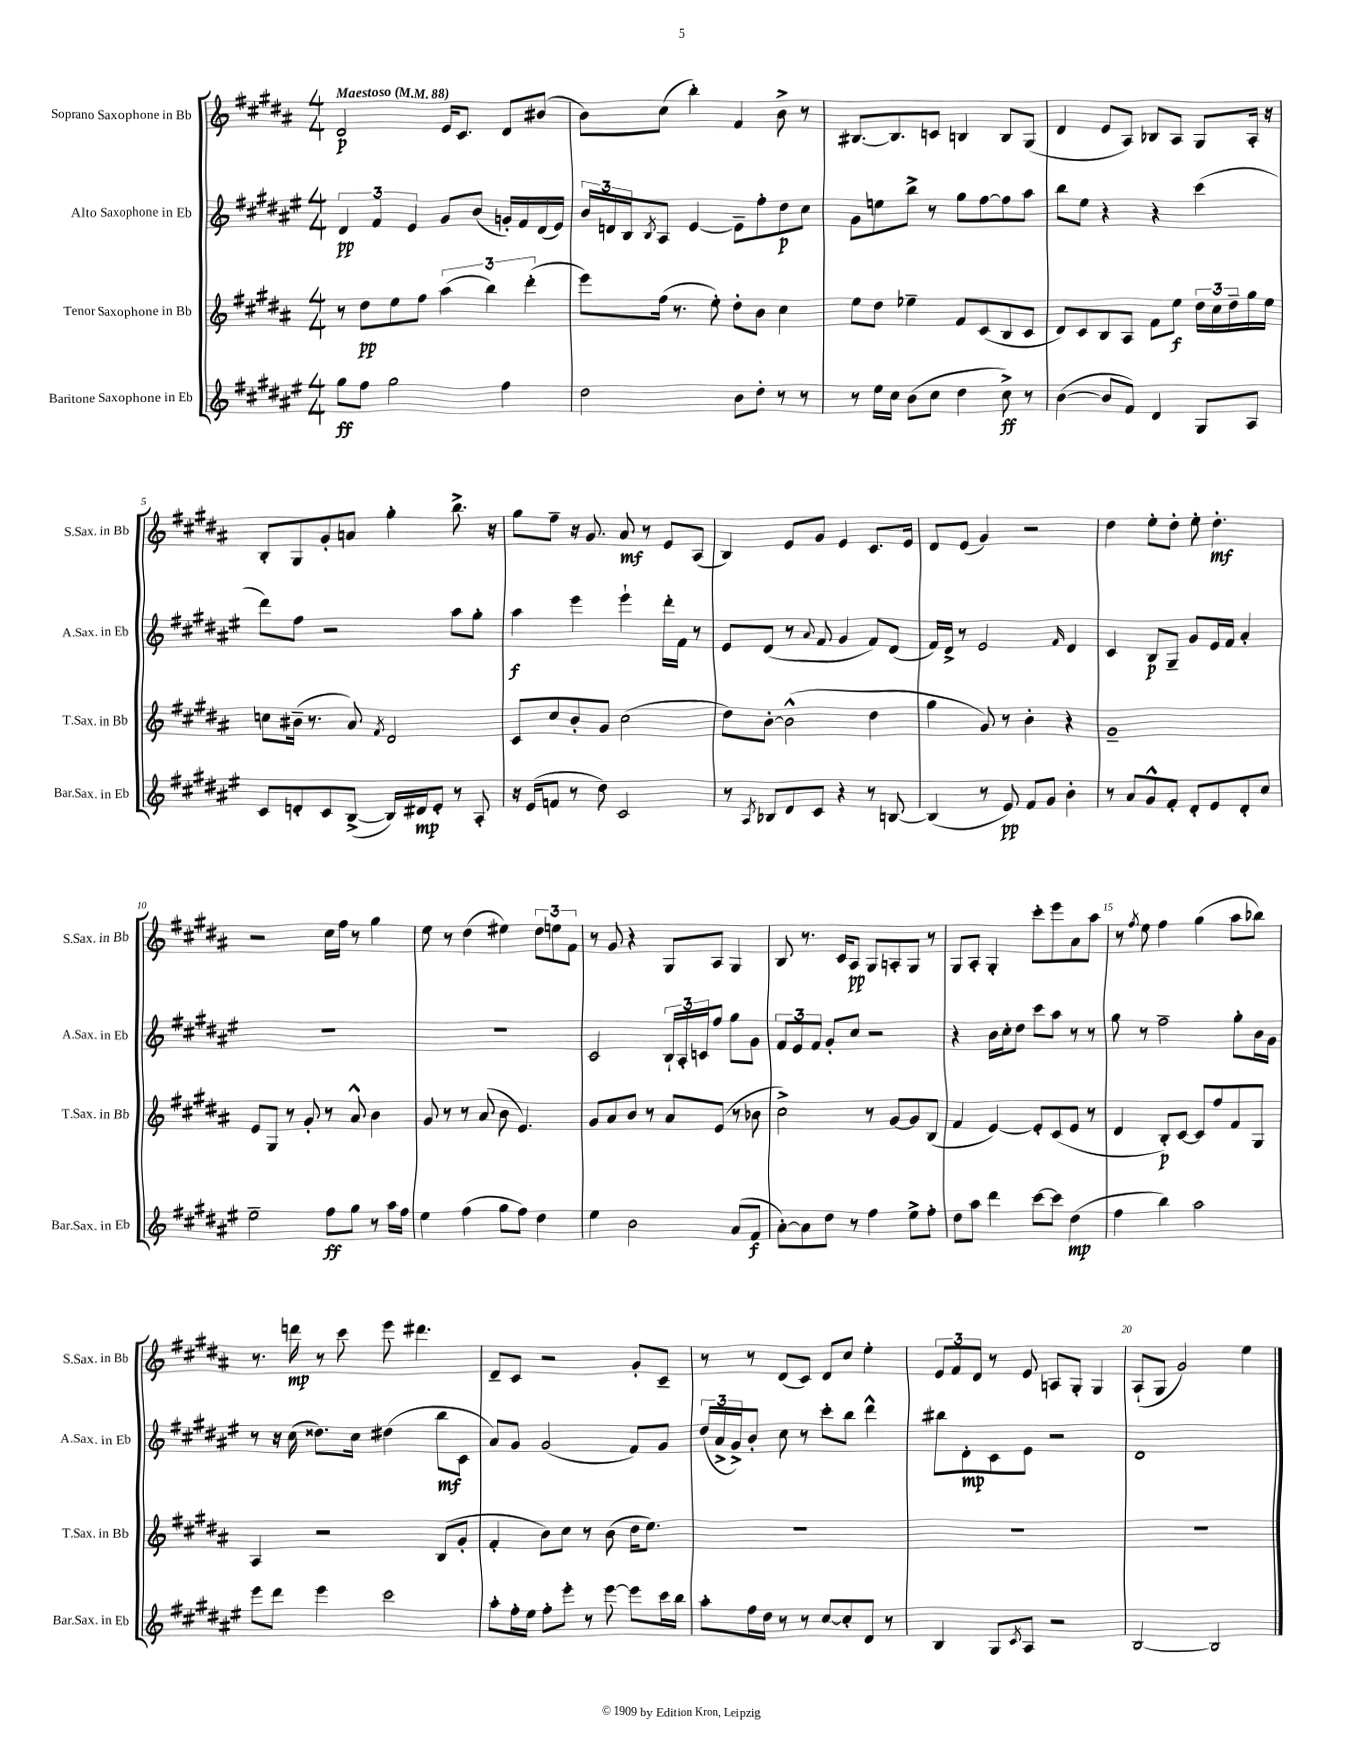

**kern	**kern	**kern	**kern
*staff4	*staff3	*staff2	*staff1
*clefG2	*clefG2	*clefG2	*clefG2
*k[f#c#g#d#a#e#]	*k[f#c#g#d#a#]	*k[f#c#g#d#a#e#]	*k[f#c#g#d#a#]
*M4/4	*M4/4	*M4/4	*M4/4
*MM88	*MM88	*MM88	*MM88
8gg#	8r	6d#	2d#
8ff#	8dd#	.	.
.	.	6f#	.
2gg#	8ee	.	.
.	.	6e#	.
.	8ff#	.	.
.	(6aa#	8g#	16e
.	.	.	8.c#
.	.	(8b	.
.	6bb)	.	.
4ff#	.	16g')	8d#
.	.	16f#	.
.	(6ddd#'	.	.
.	.	(16d#	(8b#
.	.	16e#)	.
=	=	=	=
2dd#	8eee)	24b	8b)
.	.	24d	.
.	.	24B	.
.	.	8qB	.
.	(16ff#	8A#	(8cc#
.	8.r	.	.
.	.	[4e#	4bb')
.	8ee')	.	.
8b	8dd#'	8e#~]	4f#
8dd#'	8b	8ff#'	.
8r	4cc#	8dd#	8b^
8r	.	8cc#	8r
=	=	=	=
8r	8ee	8g#	[8.B#
16ee#	8dd#	8ee	.
16cc#	.	.	8.B#]
(8b	4ee-~	8bb^	.
8cc#	.	8r	8c
4dd#	8f#	8gg#	4B
.	(8c#	[8ff#	.
8cc#^)	8B	8ff#]	8B
8r	8c#	8aa#	(8G#
=	=	=	=
([4b	8d#)	8bb	4d#
.	8c#	8ee#	.
8b]	8B	4r	8e
8f#)	8A#	.	8A#)
4d#	8f#	4r	8B-
.	8ee	.	8A#
8G#	24dd#	(4ccc#	8G#
.	24cc#	.	.
.	24dd#~	.	.
8A#	16gg#	.	16A#'
.	16ee	.	16r
=	=	=	=
8c#	8cc	8ddd#)	8B'
8d'	(16b#~	8ff#	8G#
.	8.r	.	.
8c#	.	2r	8g#'
([8B^	8a#)	.	8a
.	8qf#	.	.
16B])	2d#	.	4gg#'
16d#	.	.	.
8e#'	.	.	.
8r	.	8aa#	8.bb^
8A#'	.	8gg#'	.
.	.	.	16r
=	=	=	=
16r	8c#	4aa#	8gg#
(16e#	.	.	.
8f	8cc#	.	8ff#~
8r	8b'	4eee#	16r
.	.	.	8.g#
8dd#)	8g#	.	.
2c#	(2cc#	4eee#`	8a#
.	.	.	8r
.	.	16ddd#'	8e
.	.	16f#	.
.	.	8r	(8A#
=	=	=	=
8r	8dd#)	8e#	4B)
8qA#	.	.	.
8B-	[8b'	(8d#	.
8d#	(2b^^]	8r	8e
.	.	8qqa#	.
8c#	.	8f#	8g#
4r	.	4g#	4e
8r	4dd#	8f#)	8.c#
[8B	.	(8d#	.
.	.	.	16e
=	=	=	=
(4B]	4gg#	16f#)	8d#
.	.	16d#^	.
.	.	8r	(8e
8r	8g#)	2e#	4g#)
8e#)	8r	.	.
8f#	4b'	.	2r
8g#	.	.	.
.	.	16qqf#	.
4b'	4r	4d#	.
=	=	=	=
8r	1g#~	4c#	4dd#
8a#	.	.	.
8g#^^	.	8B	8ee'
8f#'	.	8G#~	8dd#'
8d#'	.	8g#	8ee'
8e#	.	16e#	4.dd#'
.	.	16f#	.
8d#'	.	4a#'	.
8cc#	.	.	.
=	=	=	=
2ee#~	8e	1r	2r
.	8G#	.	.
.	8r	.	.
.	8g#'	.	.
8ff#	8r	.	16cc#
.	.	.	16ff#
8gg#	8a#^^	.	8r
8r	4b	.	4gg#
16aa#	.	.	.
16ff#	.	.	.
=	=	=	=
4ee#	8g#	1r	8ee
.	8r	.	8r
(4ff#	8r	.	(4dd#
.	(8a#	.	.
8gg#	8b	.	4ee#)
8ff#)	4.e)	.	.
4dd#	.	.	12dd#
.	.	.	12ee
.	.	.	12f#
=	=	=	=
4ee#	8g#	2c#	8r
.	8a#	.	8g#
2b	8b	.	4r
.	8r	.	.
.	8a#	24B`	8G#
.	.	24A#'	.
.	.	24c	.
.	(8e	8ff#	8A#
(8a#	8r	8gg#	4G#
8f#	8b-	8g#	.
=	=	=	=
[8a#')	2cc#^)	12f#	8B
.	.	12e#	.
8a#]	.	.	8.r
.	.	12f#	.
8dd#	.	8g#'	.
.	.	.	16c#
8r	.	8cc#	8A#
4ff#	8r	2r	8G#
.	[8g#	.	8A'
8ee#^	8g#]	.	8G#
8ff#'	(8B	.	8r
=	=	=	=
8dd#	4f#	4r	8G#
8aa#	.	.	8A#'
4ddd#	[4e)	16b	4G#'
.	.	16cc#'	.
.	.	8dd#	.
[8ccc#	8e']	8ccc#	8ccc#'
8ccc#]	(8c#	8aa#	8eee
(4dd#	8e	8r	8a#
.	8r	8r	8aa#
=	=	=	=
4ff#	4d#	8gg#	8r
.	.	.	8qff#
.	.	8r	8ee
4bb)	8B')	2ff#~	4ff#
.	[8c#	.	.
2aa#	8c#]	.	(4gg#
.	8ff#	.	.
.	8f#	8gg#'	8aa#
.	8G#	16b	8bb-)
.	.	16g#	.
=	=	=	=
8eee#	4A#	8r	8.r
8ddd#	.	16r	.
.	.	(16cc#	16ddd
4eee#	2r	8.dd##)	8r
.	.	.	8ccc#
.	.	16cc#	.
2ccc#	.	(4dd#	8eee
.	.	.	4.ddd#
.	(8B	8bb	.
.	8g#'	8c#	.
=	=	=	=
8aa#'	4f#'	8a#)	8d#~
16ff#'	.	8g#	8c#
16ee#	.	.	.
8ff#'	8b)	(2g#	2r
8eee#'	8cc#	.	.
8r	8r	.	.
[8eee#	(8b	.	.
8eee#]	16dd#	8f#)	8g#'
.	8.ee)	.	.
16ccc#	.	8g#	8c#~
16bb	.	.	.
=	=	=	=
8aa#'	1r	(24dd#	8r
.	.	24a#^	.
.	.	24g#^)	.
16ff#	.	8b'	8r
16dd#	.	.	.
8r	.	8cc#	(8d#
8r	.	8r	8c#)
[8cc#	.	8ccc#'	8d#
8cc#']	.	8bb	8cc#
8d#	.	4ddd#^^	4ee'
8r	.	.	.
=	=	=	=
4B	1r	8bb#	12e
.	.	.	12f#
.	.	8d#'	.
.	.	.	12d#
8G#	.	8c#	8r
8qc#	.	.	.
8A#	.	8e#	8e
2r	.	2r	8A
.	.	.	8G#'
.	.	.	4G#
=	=	=	=
[2B	1r	1d#	(8A#`
.	.	.	8G#
.	.	.	2g#)
2B]	.	.	.
.	.	.	4ee
==	==	==	==
*-	*-	*-	*-
